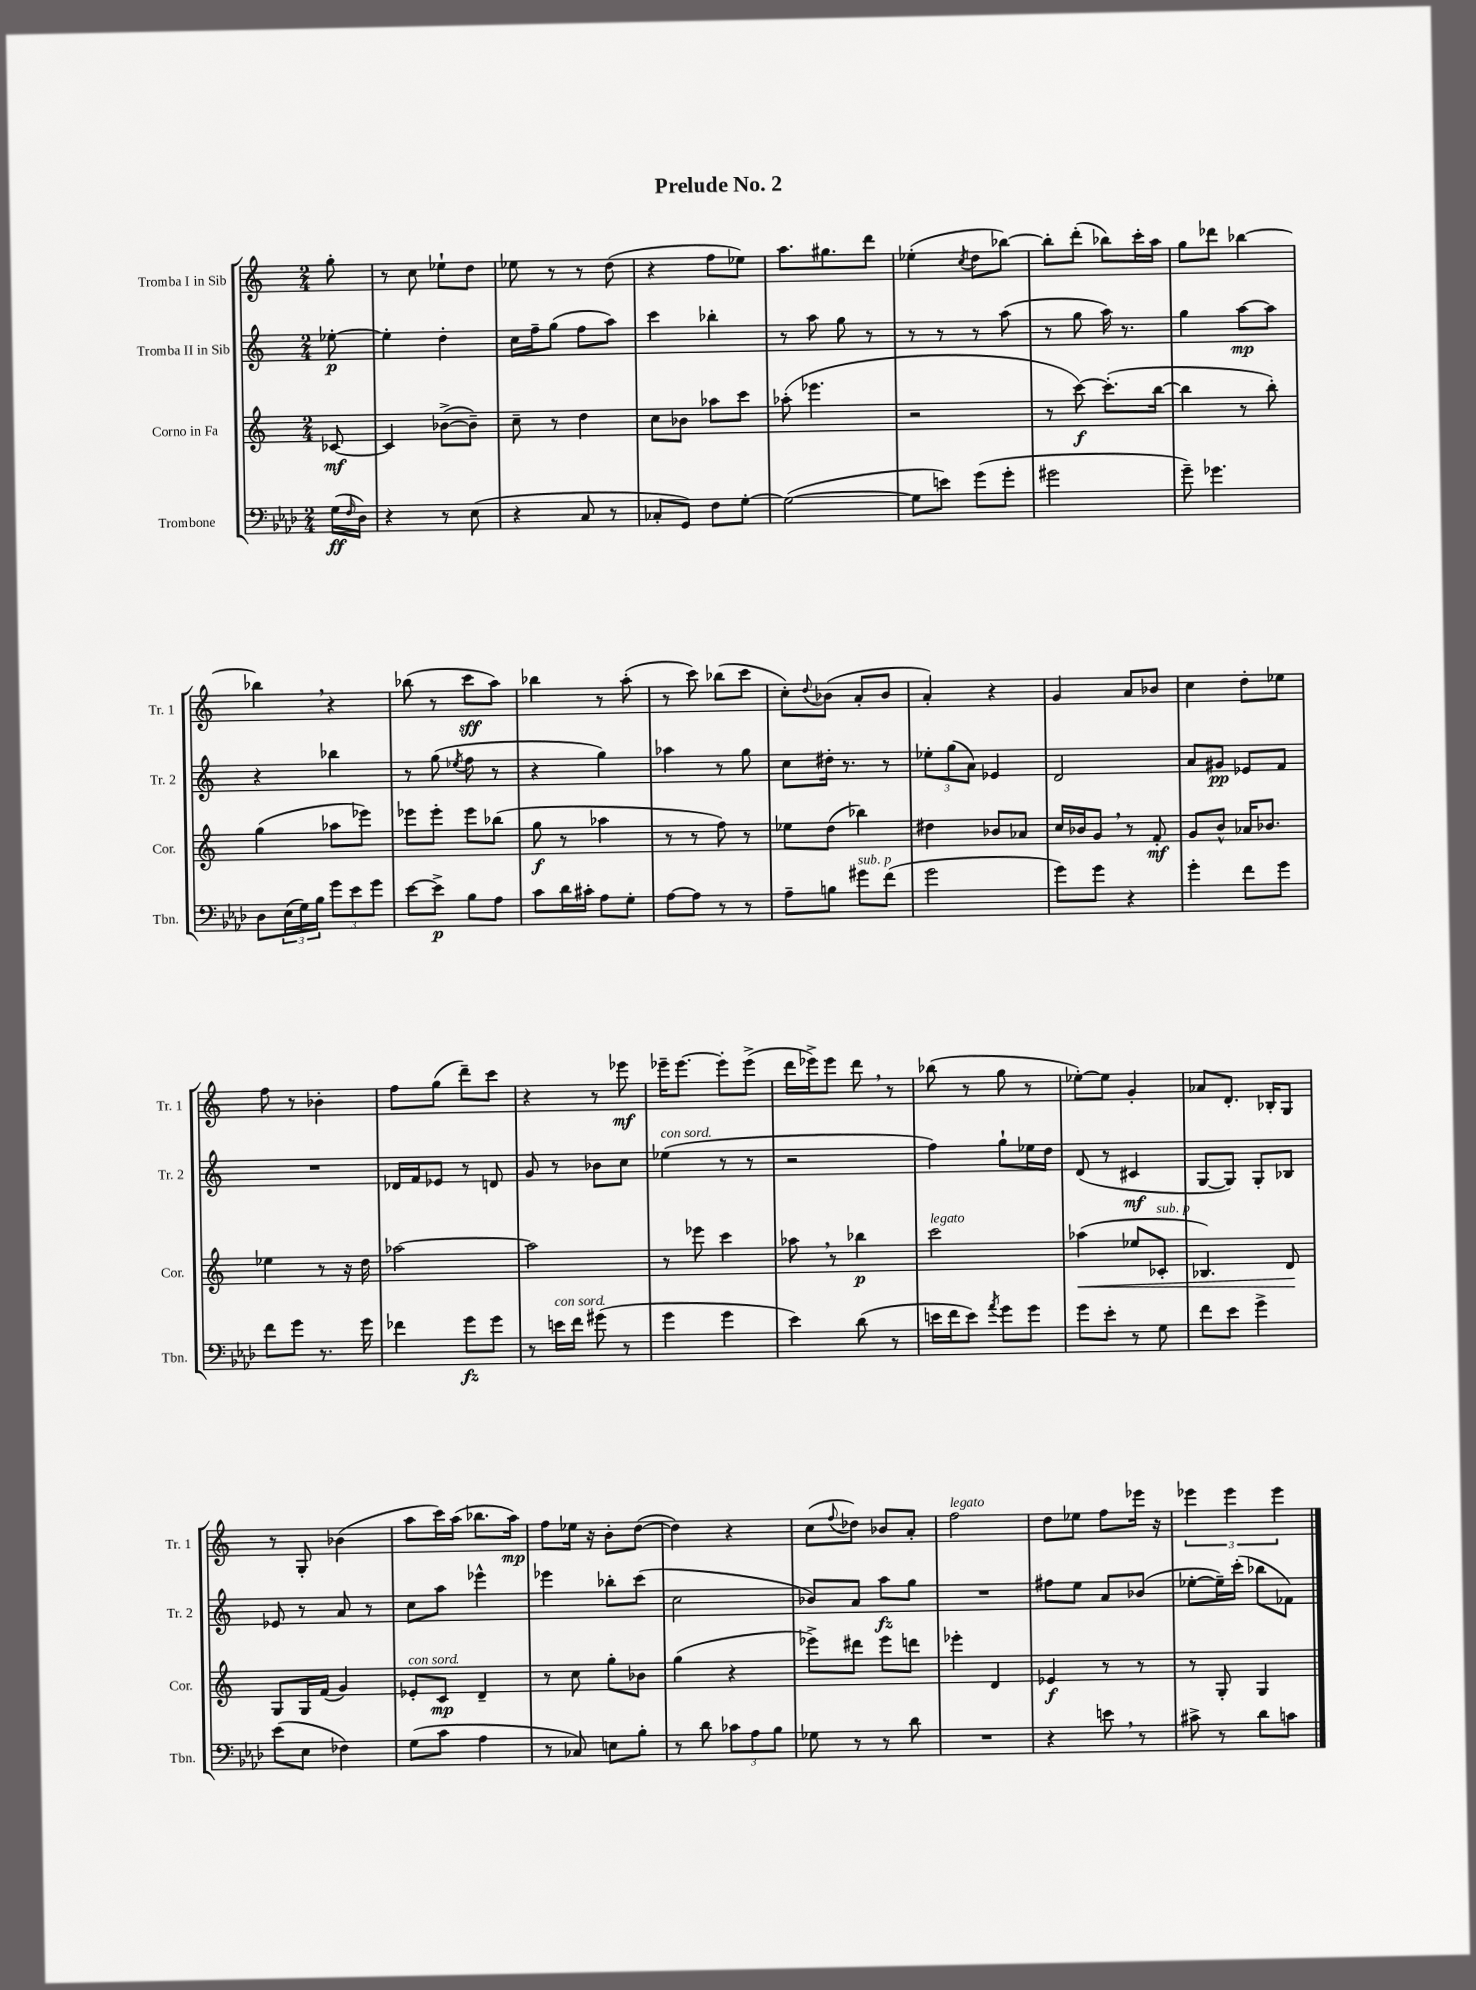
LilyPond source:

\header { title = "Prelude No. 2" }
<<
\new StaffGroup <<
\new Staff = "s0" \with { instrumentName = "Tromba I in Sib" shortInstrumentName = "Tr. 1" } {
    \clef treble \key c \major \numericTimeSignature \time 2/4 \partial 8
    g''8-. |
    r8 c''8 ees''8-! d''8 |
    ees''8 r8 r8 d''8( |
    r4 f''8 ees''8) |
    a''8. gis''8. d'''8 |
    ees''4-.( \acciaccatura { c''8 } d''8 bes''8~) |
    bes''8-. d'''8-.( bes''8) c'''16-. a''16 |
    g''8 des'''8 bes''4~ |
    bes''4 \breathe r4 |
    bes''8( r8 c'''8\sff a''8) |
    bes''4 r8 a''8-.( |
    r8 c'''8) bes''8( c'''8 |
    c''8-.) \appoggiatura { d''8 } bes'8( a'8-. bes'8 |
    a'4-.) r4 |
    g'4 a'8 bes'8 |
    c''4 d''8-. ees''8 |
    f''8 r8 bes'4-. |
    f''8 g''8( d'''8--) c'''8 |
    r4 r8 ees'''8\mf |
    ees'''16-- ees'''8.~ ees'''8-. ees'''8->( |
    d'''16 ees'''16->) ees'''8 d'''8 \breathe r8 |
    bes''8( r8 g''8 r8 |
    ees''8~-.) ees''8 g'4-. |
    aes'8 d'8.-. bes16-. g8 |
    r8 g8-. bes'4( |
    a''8 c'''16) a''16( bes''8. a''16\mp) |
    f''8 ees''16 r16 b'8-. d''8~( |
    d''4) r4 |
    c''8( \appoggiatura { f''8 } des''8) bes'8 a'8-. |
    f''2^\markup { \italic "legato" } |
    d''8 ees''8 f''8 ees'''16 r16 |
    \tuplet 3/2 { ees'''4 ees'''4 ees'''4 } \bar "|." |
}
\new Staff = "s1" \with { instrumentName = "Tromba II in Sib" shortInstrumentName = "Tr. 2" } {
    \clef treble \key c \major \numericTimeSignature \time 2/4 \partial 8
    ees''8~-.\p |
    ees''4-. d''4-. |
    c''16 f''16-- g''8( f''8 a''8) |
    c'''4 bes''4-. |
    r8 a''8 g''8 r8 |
    r8 r8 r8 a''8( |
    r8 g''8 a''16) r8. |
    g''4 a''8~\mp a''8 |
    r4 bes''4 |
    r8 g''8( \acciaccatura { ees''8 } f''8 r8 |
    r4 g''4) |
    aes''4 r8 g''8 |
    c''8 dis''16-. r8. r8 |
    \tuplet 3/2 { ees''8-. g''8( a'8) } ees'4 |
    d'2 |
    a'8 gis'8\pp ees'8 f'8 |
    R2 |
    des'16 f'16 ees'8 r8 d'8 |
    g'8 r8 bes'8 c''8 |
    ees''4^\markup { \italic "con sord." }( r8 r8 |
    r2 |
    f''4) g''8-! ees''16 d''16 |
    d'8( r8 cis'4\mf |
    g8~ g8) g8-. bes8 |
    ees'8 r8 a'8 r8 |
    c''8 a''8 ees'''4-^ |
    ees'''4 bes''8-. c'''8( |
    c''2 |
    bes'8) a'8 a''8\fz g''8 |
    R2 |
    fis''8 e''8 a'8 bes'8( |
    ees''8~-. ees''16--) c'''16-.( bes''8 fes'8) \bar "|." |
}
\new Staff = "s2" \with { instrumentName = "Corno in Fa" shortInstrumentName = "Cor." } {
    \clef treble \key c \major \numericTimeSignature \time 2/4 \partial 8
    ces'8~\mf |
    ces'4 bes'8~->( bes'8--) |
    c''8-- r8 d''4 |
    c''8 bes'8 aes''8 c'''8 |
    aes''8-.( ees'''4. |
    r2 |
    r8 c'''8~\f) c'''8.-.( b''16~ |
    b''4 r8 b''8-.) |
    g''4( aes''8 ees'''8) |
    ees'''8 ees'''8-. ees'''8 bes''8( |
    g''8\f r8 aes''4 |
    r8 r8 f''8) r8 |
    ees''8 d''8( bes''4) |
    dis''4 bes'8 aes'8 |
    c''16 bes'16 g'8 \breathe r8 f'8-.\mf |
    g'8 b'8-^ aes'16 bes'8. |
    ees''4 r8 r16 d''16 |
    aes''2~ |
    aes''2 |
    r8 ees'''8 c'''4 |
    aes''8 \breathe r8 bes''4\p |
    c'''2^\markup { \italic "legato" } |
    aes''4\<( ees''8 ces'8-.^\markup { \italic "sub. p" } |
    bes4.) d'8\! |
    g8 g16 f'16( g'4) |
    ees'8-.^\markup { \italic "con sord." } c'8\mp d'4-- |
    r8 c''8 g''8-. bes'8 |
    g''4( r4 |
    ees'''8->) dis'''8 ees'''8 d'''8 |
    ees'''4-. d'4 |
    ees'4\f r8 r8 |
    r8 g8-. g4 \bar "|." |
}
\new Staff = "s3" \with { instrumentName = "Trombone" shortInstrumentName = "Tbn." } {
    \clef bass \key aes \major \numericTimeSignature \time 2/4 \partial 8
    g16\ff( \grace { f16 } des16) |
    r4 r8 ees8( |
    r4 c8 r8 |
    ces8-. g,8) f8 g8~-. |
    g2~( |
    g8 e'8) g'8( g'8-. |
    gis'2 |
    g'8--) ges'4. |
    des8 \tuplet 3/2 { ees16( g16) bes16 } \tuplet 3/2 { g'8 ees'8 g'8 } |
    ees'8~ ees'8->\p bes8 aes8 |
    c'8 des'16 cis'16-. aes8 g8-. |
    aes8~ aes8 r8 r8 |
    aes8-- b8 gis'8^\markup { \italic "sub. p" } f'8( |
    g'2 |
    g'8) g'8 r4 |
    g'4-. f'8 g'8 |
    f'8 g'8 r8. g'16 |
    fes'4 g'8\fz g'8 |
    r8 e'16^\markup { \italic "con sord." } f'16 gis'8( r8 |
    g'4 g'4 |
    ees'4) des'8( r8 |
    e'16 f'16 e'8) \acciaccatura { aes'8 } g'8 g'8 |
    g'8 ees'8-. r8 g8 |
    f'8 ees'8 g'4-> |
    ees'8( ees8 fes4) |
    g8( c'8 aes4 |
    r8 ces8) e8 bes8-. |
    r8 des'8 \tuplet 3/2 { ces'8 aes8 bes8 } |
    ges8 r8 r8 des'8 |
    R2 |
    r4 e'8 \breathe r8 |
    cis'8-> r8 des'8 c'8 \bar "|." |
}
>>
>>
\layout { \context { \Score \remove "Bar_number_engraver" } }
